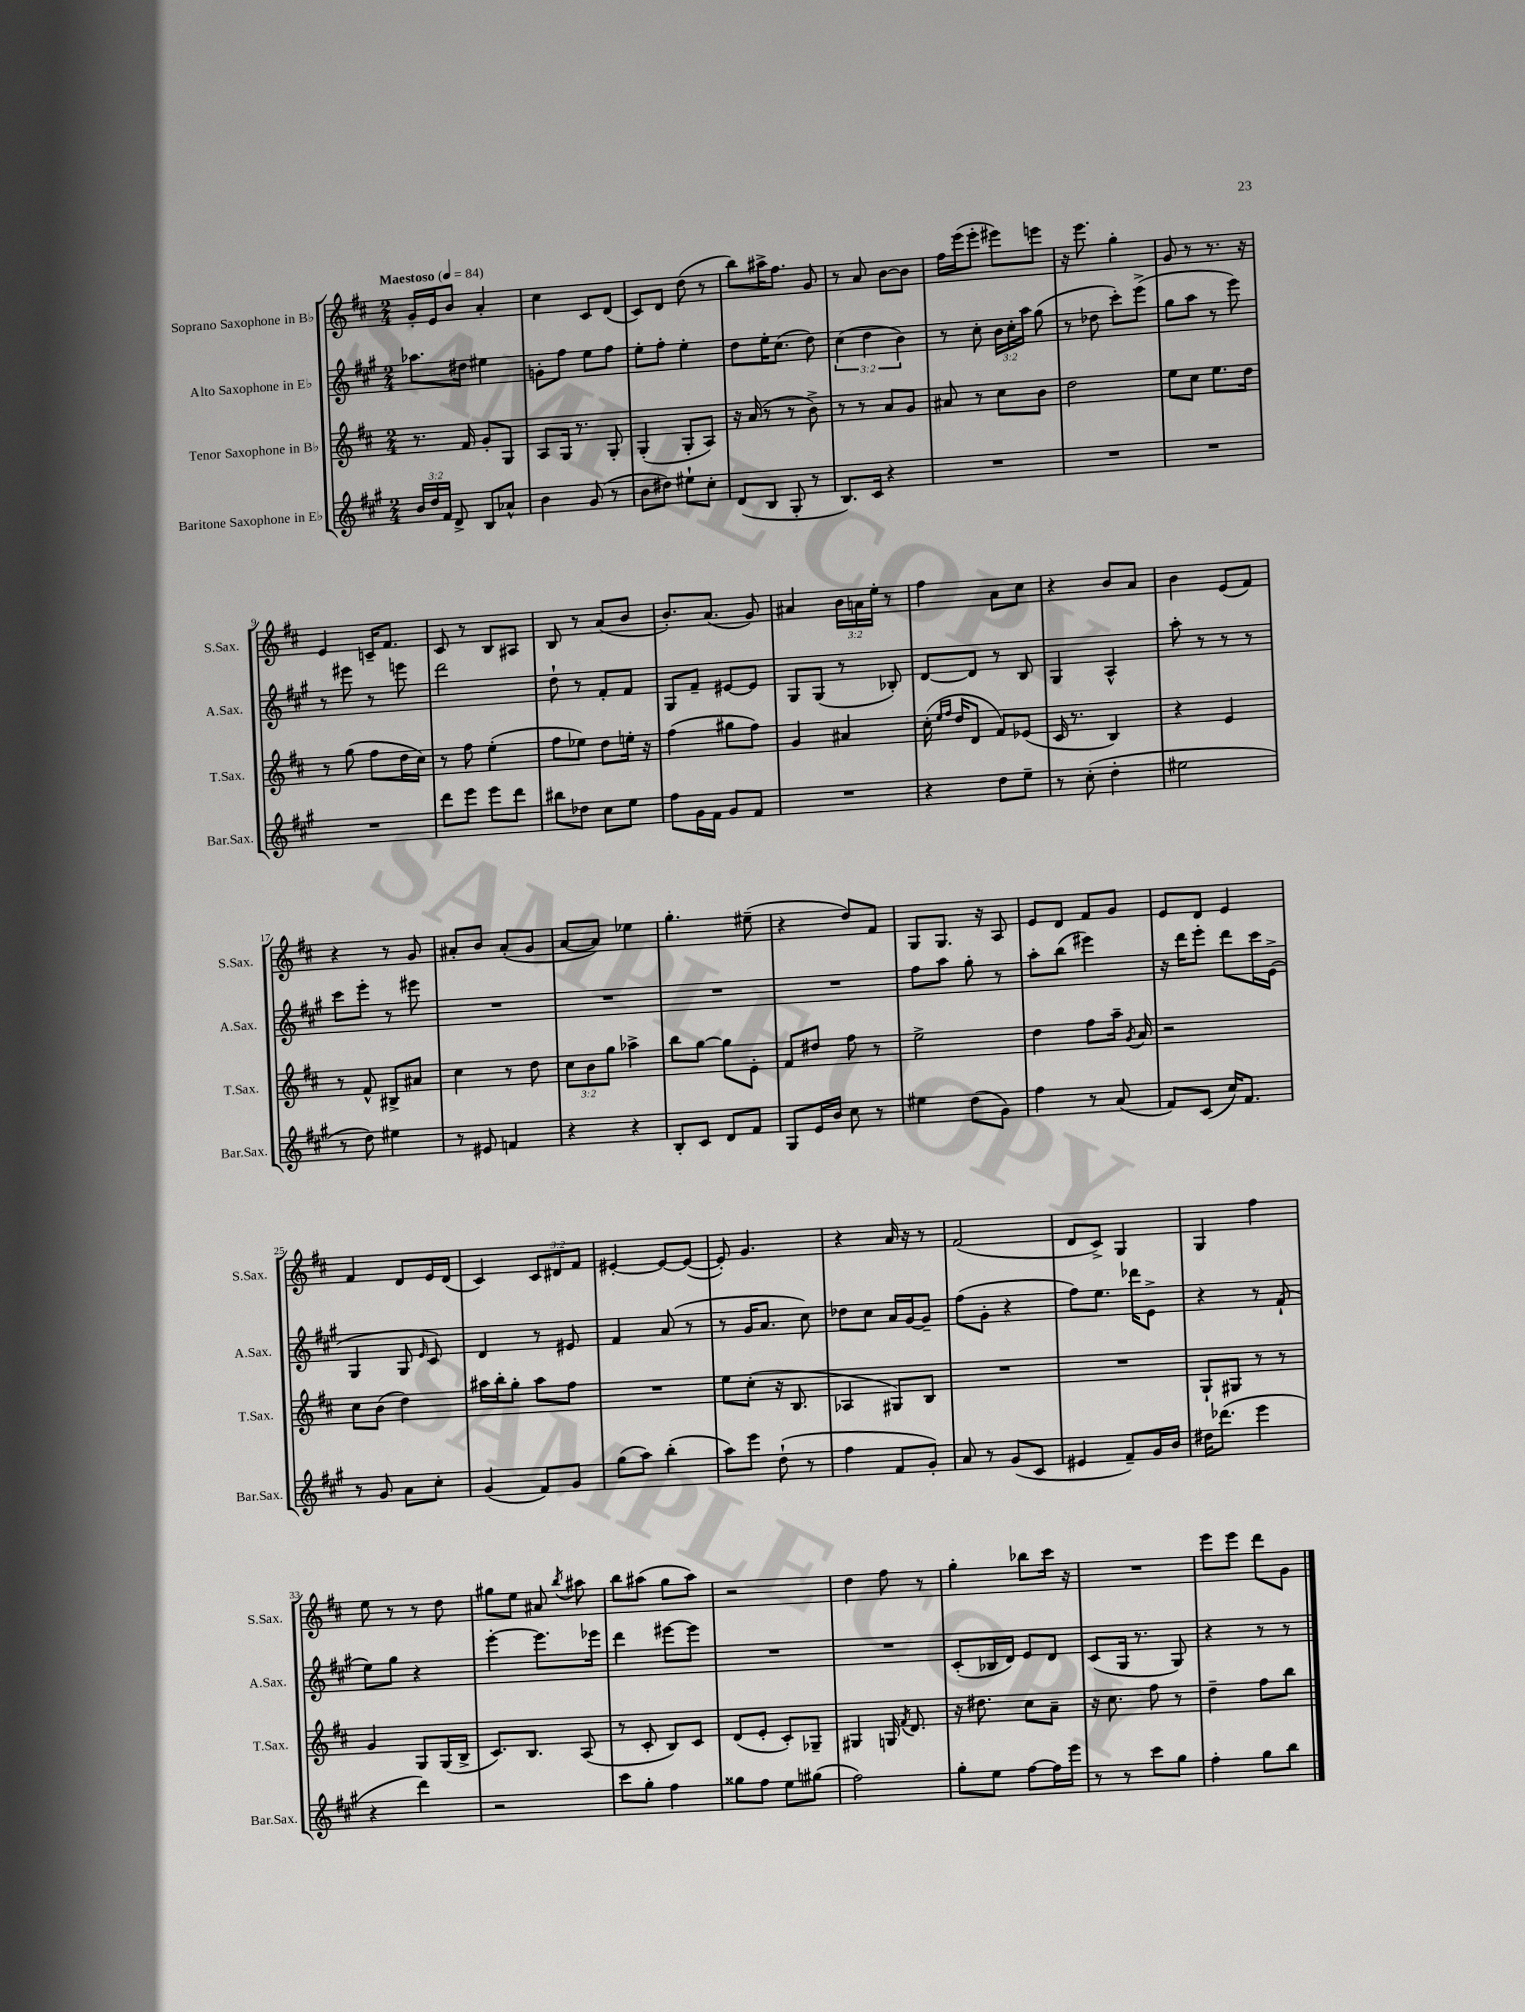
<<
\new StaffGroup <<
\new Staff = "s0" \with { instrumentName = "Soprano Saxophone in Bb" shortInstrumentName = "S.Sax." } {
    \clef treble \key d \major \numericTimeSignature \time 2/4 \override Staff.TupletNumber.text = #tuplet-number::calc-fraction-text \tempo "Maestoso" 4 = 84
    \autoBeamOff g'16[-. e'16 b'8] a'4-. |
    cis''4 cis'8[ d'8]( |
    cis'8[) d'8] d''8( r8 |
    b''8[) ais''16-> fis''8.] g'8 |
    r8 a'8 b'8[~ b'8] |
    fis''16[ e'''16( e'''8]-. eis'''8[) e'''8] |
    r16 e'''8. g''4-. |
    g'8 r8 r8. r16 |
    e'4 c'16[-- fis'8.] |
    cis'8 r8 b8[ ais8] |
    b8 r8 a'8[( b'8] |
    b'8.[-.) a'8.]( g'8) |
    ais'4 \tuplet 3/2 { b'16[ a'16 e''16]-. } r8 |
    fis''4 a'8[ cis''8] |
    r4 b'8[ a'8] |
    b'4 e'8[( fis'8]) |
    r4 r8 g'8 |
    ais'8[-. b'8] ais'8[-.( g'8] |
    a'8[~ a'8]) ees''4 |
    g''4.-. eis''8--( |
    r4 d''8[) fis'8] |
    g8[ g8.] r16 a8 |
    e'8[ d'8] fis'8[ g'8] |
    e'8[ d'8] e'4 |
    fis'4 d'8[ e'16 d'16]( |
    cis'4) \tuplet 3/2 { cis'8[ dis'8 fis'8] } |
    eis'4~-. eis'8[~ eis'8]~( |
    eis'8-.) g'4. |
    r4 a'16 r16 r8 |
    fis'2( |
    d'8[ cis'8]->) g4 |
    g4 fis''4 |
    e''8 r8 r8 d''8 |
    gis''8[ e''8] ais'8 \acciaccatura { b''8 } ais''8 |
    b''8[ ais''8]( g''8[ ais''8]) |
    r2 |
    d''4 fis''8 r8 |
    g''4-. bes''8[ cis'''16] r16 |
    R2 |
    e'''8[ e'''8] d'''8[ g'8] \bar "|." |
}
\new Staff = "s1" \with { instrumentName = "Alto Saxophone in Eb" shortInstrumentName = "A.Sax." } {
    \clef treble \key a \major \numericTimeSignature \time 2/4 \override Staff.TupletNumber.text = #tuplet-number::calc-fraction-text
    \autoBeamOff aes''8.[ dis''16] eis''4 |
    g'8[-. fis''8] e''8[ fis''8] |
    e''8[-. fis''8]-. e''4-. |
    d''8[ e''16-. cis''8.]( d''8) |
    \tuplet 3/2 { cis''4( d''4 b'4) } |
    r8 cis''8-. \tuplet 3/2 { b'16[ cis''16-. a''16] } gis''8( |
    r8 des''8 cis'''8[-.) e'''8]->( |
    gis''8[ a''8] r8 e'''8) |
    r8 eis'''8 r8 e'''8 |
    d'''2 |
    d''8-! r8 fis'8[-. fis'8] |
    gis8[ fis'8]-- eis'8[~ eis'8] |
    gis8[ gis8]( r8 bes8-.) |
    d'8[~ d'8] r8 b8 |
    gis4 a4-^ |
    a''8-. r8 r8 r8 |
    cis'''8[ e'''8]-. r8 eis'''8 |
    R2 |
    R2 |
    R2 |
    R2 |
    fis''8[ a''8] gis''8-. r8 |
    a''8[-. b''8]( eis'''4) |
    r16 d'''16[ e'''8]-. d'''8[ cis'''16 e'16]->( |
    gis4 gis8 \grace { e'16 } cis'8) |
    d'4 r8 eis'8 |
    fis'4 a'8( r8 |
    r8 gis'16[ a'8.] cis''8) |
    des''8[ cis''8] a'16[ gis'16~ gis'8]-- |
    fis''8[( gis'8]-. r4 |
    fis''8[) e''8.] des'''16[ e'8]-> |
    r4 r8 fis'8-!( |
    e''8[) gis''8] r4 |
    e'''4~-. e'''8.[ ees'''16] |
    d'''4 eis'''8[~ eis'''8] |
    R2 |
    R2 |
    cis'8[-.( bes16 d'16]) e'8[ d'8] |
    cis'8[( gis16] r8. gis8) |
    r4 r8 r8 \bar "|." |
}
\new Staff = "s2" \with { instrumentName = "Tenor Saxophone in Bb" shortInstrumentName = "T.Sax." } {
    \clef treble \key d \major \numericTimeSignature \time 2/4 \override Staff.TupletNumber.text = #tuplet-number::calc-fraction-text
    \autoBeamOff r8. fis'16 g'8[-. g8] |
    a8[ g16] r8. g8-. |
    g4-.( g8[-. a8]) |
    r16 a'16( r8 r8 b'8->) |
    r8 r8 a'8[ g'8] |
    ais'8 r8 cis''8[ b'8] |
    d''2 |
    e''8[ cis''8] e''8.[ d''16] |
    r8 g''8( fis''8[ d''16 cis''16]) |
    r8 fis''8 e''4-.( |
    fis''8[ ees''8]) d''8[ e''16]-. r16 |
    fis''4( gis''8[ fis''8]) |
    g'4 ais'4 |
    cis''16-.( \grace { e''16[ fis''16] } d''16[ d'8] fis'8[) ees'8]( |
    cis'16 r8. b4) |
    r4 e'4 |
    r8 fis'8-^ bis8[-> ais'8] |
    cis''4 r8 d''8 |
    \tuplet 3/2 { cis''8[ b'8 g''8] } aes''4-> |
    b''8[ g''8]~ g''8[ e'8]-. |
    fis'8[ dis''8] fis''8 r8 |
    e''2-> |
    d''4 fis''8[ a''16]-- \acciaccatura { g'8 } a'16 |
    r2 |
    cis''8[ b'8]( d''4) |
    ais''16[ b''16-. g''8]-. ais''8[ fis''8] |
    R2 |
    e''8[ cis''8]-.( r16 b8. |
    aes4 gis8[) b8] |
    R2 |
    R2 |
    g8[-! gis8] r8 r8 |
    g'4 g8[ g16( b16]-> |
    cis'8.[) b8.] a8( |
    r8 cis'8-. b8[) cis'8] |
    d'8[( e'8]-. cis'8[-.) ges8]-- |
    gis4 g16 \acciaccatura { fis'8 } d'8. |
    r16 dis''8. cis''8[ a'8]-- |
    r16 cis''8. fis''8 r8 |
    d''4-- fis''8[ b''8] \bar "|." |
}
\new Staff = "s3" \with { instrumentName = "Baritone Saxophone in Eb" shortInstrumentName = "Bar.Sax." } {
    \clef treble \key a \major \numericTimeSignature \time 2/4 \override Staff.TupletNumber.text = #tuplet-number::calc-fraction-text
    \autoBeamOff \tuplet 3/2 { b'16[ d''16 fis'16] } d'8-> b8[ aes'8]-^ |
    b'4 gis'8( r8 |
    b'8[ dis''8]) eis''8[-! cis''8]-. |
    d'8[( b8] gis8-. r8 |
    b8.[) cis'16] r4 |
    R2 |
    R2 |
    R2 |
    R2 |
    d'''8[ e'''8] e'''8[ d'''8] |
    bis''8[ des''8] cis''8[ e''8] |
    fis''8[ gis'16 fis'16] gis'8[ fis'8] |
    R2 |
    r4 d''8[ e''8]-- |
    r8 cis''8-.( d''4-. |
    eis''2 |
    r8 d''8) eis''4 |
    r8 eis'8 f'4 |
    r4 r4 |
    b8[-. cis'8] d'8[ fis'8] |
    gis8[ e'16 b'16] cis''8 r8 |
    eis''4 d''8[( gis'8]) |
    fis''4 r8 a'8( |
    fis'8[) cis'8]( cis''16[) fis'8.] |
    r8 gis'8 a'8[ cis''8]-. |
    gis'4( fis'8[) gis'8] |
    gis''8[( a''8]) b''4-.( |
    a''8[) e'''8] d''8-!( r8 |
    fis''4 fis'8[ gis'8]-.) |
    a'8 r8 gis'8[( cis'8] |
    eis'4 fis'8[--) gis'16 b'16] |
    dis''16[ des'''8.]( e'''4 |
    r4 d'''4) |
    r2 |
    cis'''8[ gis''8]-. fis''4 |
    gisis''8[ fis''8] e''8[ gis''8]( |
    fis''2) |
    gis''8[-. e''8] fis''8[~ fis''16 e'''16] |
    r8 r8 cis'''8[ gis''8] |
    fis''4-. gis''8[ b''8] \bar "|." |
}
>>
>>
